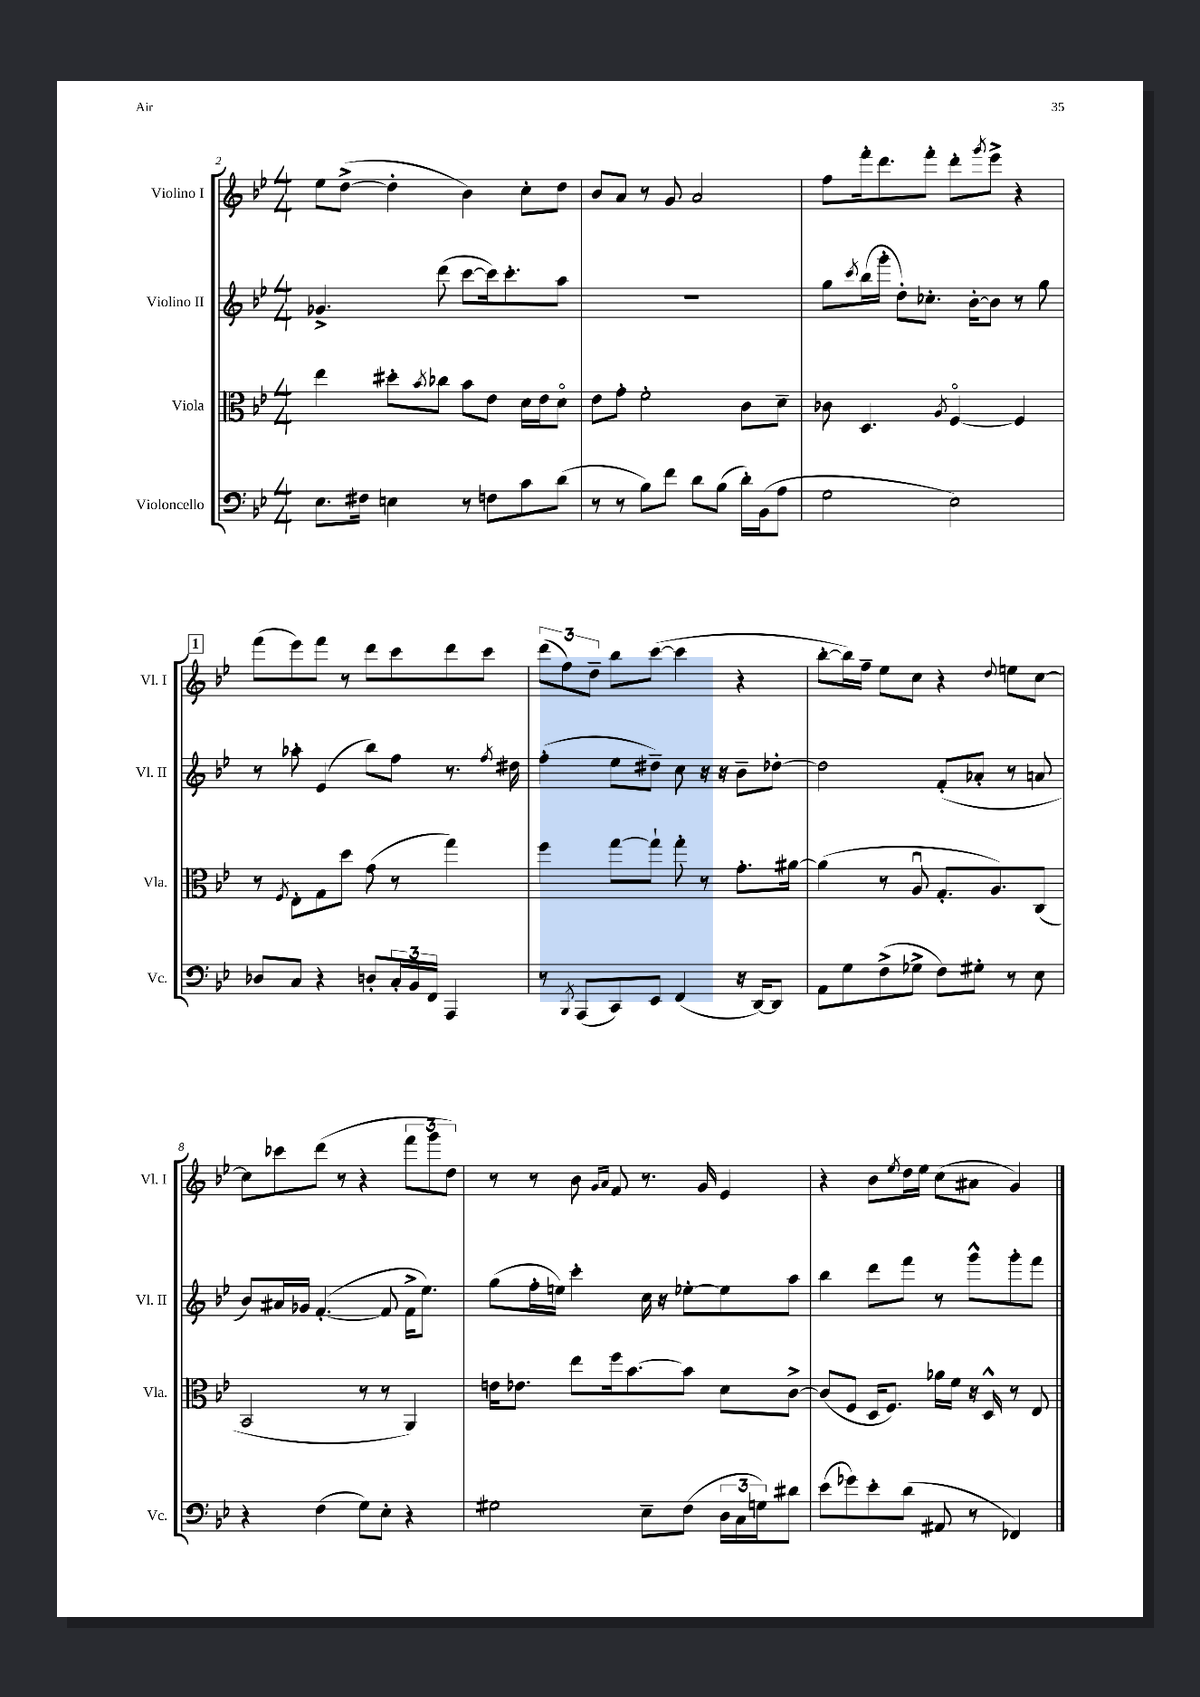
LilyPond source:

<<
\new StaffGroup <<
\new Staff = "s0" \with { instrumentName = "Violino I" shortInstrumentName = "Vl. I" } {
    \clef treble \key bes \major \numericTimeSignature \time 4/4
    ees''8 d''8~->( d''4-. bes'4) c''8-. d''8 |
    bes'8 a'8 r8 g'8 a'2 |
    f''8 f'''16-. d'''8. f'''8-. d'''8-. \acciaccatura { g'''8 } ees'''8-> r4 |
    \mark \markup { \box "1" } f'''8( ees'''8) f'''8 r8 d'''8 c'''8 d'''8 c'''8 |
    \tuplet 3/2 { d'''8( f''8) d''8-- } bes''8 c'''8~( c'''4 r4 |
    bes''8~-. bes''16) f''16-- ees''8 c''8 r4 \appoggiatura { d''8 } e''8 c''8~ |
    c''8 ces'''8 d'''8( r8 r4 \tuplet 3/2 { f'''8 g'''8 d''8) } |
    r8 r8 bes'8 \grace { g'16 a'16 } f'8 r8. g'16 ees'4 |
    r4 bes'8 \acciaccatura { ees''8 } d''16 ees''16 c''8( ais'8 g'4) \bar "|." |
}
\new Staff = "s1" \with { instrumentName = "Violino II" shortInstrumentName = "Vl. II" } {
    \clef treble \key bes \major \numericTimeSignature \time 4/4
    ges'4.-> d'''8( c'''8~ c'''16) c'''8.-. a''8 |
    R1 |
    g''8 \acciaccatura { c'''8 } bes''16( g'''16-. d''8-.) ces''8.-. bes'16~-. bes'8 r8 g''8 |
    \mark \markup { \box "1" } r8 aes''8-. ees'4( bes''8) f''8 r8. \acciaccatura { f''8 } dis''16 |
    f''4-.( ees''8 dis''8--) c''8 r16 r16 bes'8-- des''8~-. |
    des''2 f'8-.( aes'8-. r8 a'8 |
    bes'8) ais'16 ges'16 f'4.~-.( f'8 f'16-> ees''8.) |
    g''8( f''16-. e''16) c'''4-. c''16 r16 ees''8~-. ees''8 a''8 |
    bes''4 d'''8 f'''8 r8 g'''8-^ g'''8-. f'''8 \bar "|." |
}
\new Staff = "s2" \with { instrumentName = "Viola" shortInstrumentName = "Vla." } {
    \clef alto \key bes \major \numericTimeSignature \time 4/4
    ees''4 dis''8-. \acciaccatura { bes'8 } ces''8 bes'8 ees'8 d'16 ees'16 d'8\flageolet |
    ees'8 g'8-. f'2-. c'8 d'8-- |
    ces'8 d4. \acciaccatura { a8 } f4~\flageolet f4 |
    \mark \markup { \box "1" } r8 \acciaccatura { f8 } ees8-. g8 d''8 g'8( r8 g''4) |
    f''4 g''8~ g''8-! g''8-. r8 g'8.-. ais'16~ |
    ais'4( r8 a8\downbow g8.-. a8.) c8( |
    bes,2 r8 r8 a,4) |
    e'16 ees'8. ees''8 f''16 bes'8.~ bes'8 d'8 c'8~-> |
    c'8( f8 d16 f8.) aes'16 f'16 r16 d16-^ r8 ees8 \bar "|." |
}
\new Staff = "s3" \with { instrumentName = "Violoncello" shortInstrumentName = "Vc." } {
    \clef bass \key bes \major \numericTimeSignature \time 4/4
    ees8. fis16 e4 r8 f8 c'8 d'8( |
    r8 r8 bes8) f'8 d'8 bes8( d'16-.) bes,16( a8 |
    g2 ees2) |
    \mark \markup { \box "1" } des8 c8 r4 d8-. \tuplet 3/2 { c16-. bes,16 f,16 } a,,4 |
    r8 \acciaccatura { bes,,8 } a,,8( c,8) ees,8 f,4( r16 d,16~) d,8 |
    a,8 g8 f8->( ges8-> f8) gis8-. r8 ees8 |
    r4 f4( g8) ees8-. r4 |
    gis2 ees8-- f8( \tuplet 3/2 { d16 c16 g16) } dis'8 |
    ees'8( ges'8) ees'8-. d'8( ais,8 r8 fes,4) \bar "|." |
}
>>
>>
\layout { \context { \Score currentBarNumber = #2 } }
